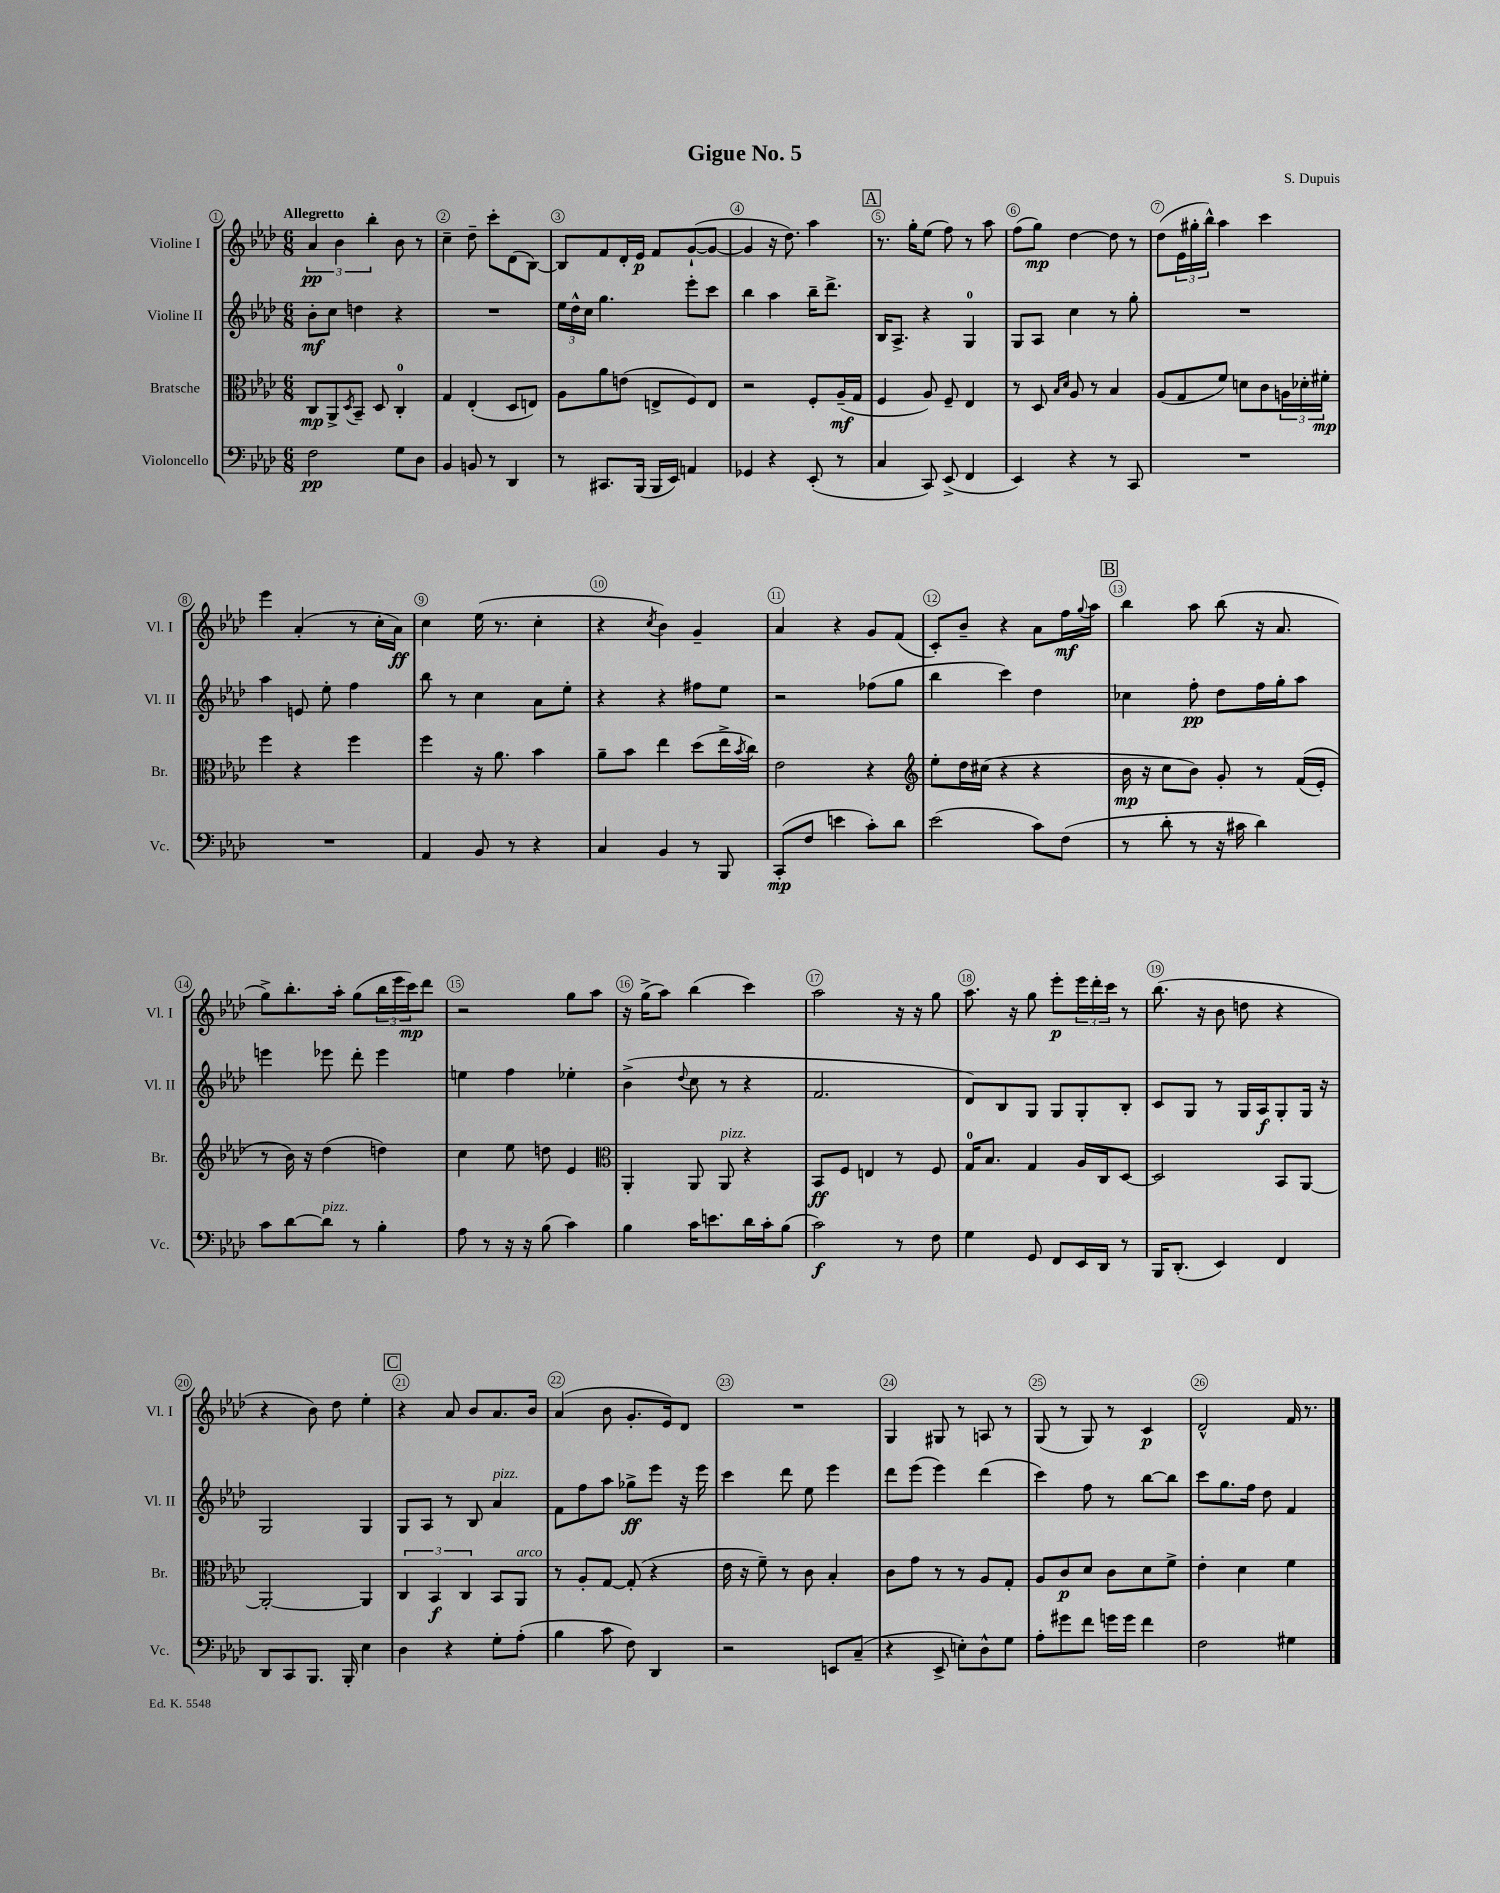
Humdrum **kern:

**kern	**dynam	**kern	**dynam	**kern	**dynam	**kern	**dynam
*part4	*part4	*part3	*part3	*part2	*part2	*part1	*part1
*staff4	*staff4	*staff3	*staff3	*staff2	*staff2	*staff1	*staff1
*I"Violoncello	*	*I"Bratsche	*	*I"Violine II	*	*I"Violine I	*
*I'Vc.	*	*I'Br.	*	*I'Vl. II	*	*I'Vl. I	*
*clefF4	*	*clefC3	*	*clefG2	*	*clefG2	*
*k[b-e-a-d-]	*	*k[b-e-a-d-]	*	*k[b-e-a-d-]	*	*k[b-e-a-d-]	*
*M6/8	*	*M6/8	*	*M6/8	*	*M6/8	*
=1	=1	=1	=1	=1	=1	=1	=1
!	!	!	!	!	!	!LO:TX:a:B:t=Allegretto	!
2F\	pp	8C/L	mp	8b-'\L	mf	6a-/	pp
.	.	8AA-^/	.	8cc\J	.	.	.
.	.	.	.	.	.	6b-\	.
.	.	8qD-/	.	.	.	.	.
.	.	8BB-~/J	.	4ddn\	.	.	.
.	.	.	.	.	.	6bb-'\	.
.	.	8D-/	.	.	.	.	.
8G\L	.	4C'/	.	4r	.	8b-\	.
8D-\J	.	.	.	.	.	8r	.
=2	=2	=2	=2	=2	=2	=2	=2
4BB-/	.	4G/	.	2.r	.	4cc~\	.
8BBn/	.	(4E-'/	.	.	.	8dd-~\	.
8r	.	.	.	.	.	8ccc'\L	.
4DD-/	.	8D-/L	.	.	.	(8d-\	.
.	.	8En/J)	.	.	.	[8B-\J)	.
=3	=3	=3	=3	=3	=3	=3	=3
8r	.	8A-\L	.	24ee-\LL	.	8B-/L]	.
.	.	.	.	24dd-^^\	.	.	.
.	.	.	.	24cc\JJ	.	.	.
8.CC#X/L	.	8a-\	.	4.gg\	.	8f/	.
.	.	(8en\J	.	.	.	16d-'/L	.
(16BBB-/Jk	.	.	.	.	.	16e-/JJ	p
16BBB-/LL	.	8En^/L	.	.	.	8f/L	.
16EE-/JJ)	.	.	.	.	.	.	.
4AAn/	.	8F/)	.	8eee-'\L	.	([8g`/	.
.	.	8E/J	.	8ccc\J	.	8g/J_	.
=4	=4	=4	=4	=4	=4	=4	=4
4GG-X/	.	2r	.	4bb-\	.	4g/]	.
4r	.	.	.	4aa-\	.	16r	.
.	.	.	.	.	.	8.dd-\)	.
(8EE-'/	.	8F'/L	.	16bb-~\KL	.	4aa-\	.
.	.	.	.	8.ddd-^\J	.	.	.
8r	.	(16A-~/L	mf	.	.	.	.
.	.	16G/JJ	.	.	.	.	.
!!LO:REH:place=s1:t=A
=5	=5	=5	=5	=5	=5	=5	=5
4C/	.	4F/	.	16B-/KL	.	8.r	.
.	.	.	.	8.A-^/J	.	.	.
.	.	.	.	.	.	16gg'\KL	.
8CC/)	.	8A-/)	.	4r	.	(8ee-\J	.
(8EE-^/	.	8F~/	.	.	.	8ff\)	.
4FF/	.	4E-/	.	4G/	.	8r	.
.	.	.	.	.	.	8aa-\	.
=6	=6	=6	=6	=6	=6	=6	=6
4EE-/)	.	8r	.	8G/L	.	(8ff\L	.
.	.	8D-/	.	8A-/J	.	8gg\J)	mp
.	.	16qqB-/LL	.	.	.	.	.
.	.	16qqd-/JJ	.	.	.	.	.
4r	.	8A-/	.	4cc\	.	[4dd-\	.
.	.	8r	.	.	.	.	.
8r	.	4B-/	.	8r	.	8dd-\]	.
8CC/	.	.	.	8gg'\	.	8r	.
=7	=7	=7	=7	=7	=7	=7	=7
2.r	.	(8A-/L	.	2.r	.	(8dd-\L	.
.	.	8G/	.	.	.	24e-\L	.
.	.	.	.	.	.	24gg#X'\	.
.	.	.	.	.	.	24bb-^^\JJ)	.
.	.	8f/J)	.	.	.	4aa-\	.
.	.	8dn\L	.	.	.	.	.
.	.	8c\	.	.	.	4ccc\	.
.	.	24An\L	.	.	.	.	.
.	.	24d-X'\	.	.	.	.	.
.	.	24f#X'\JJ	mp	.	.	.	.
!!LO:LB:g=z
=8	=8	=8	=8	=8	=8	=8	=8
2.r	.	4ff\	.	4aa-\	.	4eee-\	.
.	.	4r	.	8en/	.	(4a-'/	.
.	.	.	.	8ee-'\	.	.	.
.	.	4ff\	.	4ff\	.	8r	.
.	.	.	.	.	.	16cc'\LL	.
.	.	.	.	.	.	16a-\JJ)	ff
=9	=9	=9	=9	=9	=9	=9	=9
4AA-/	.	4ff\	.	8bb-\	.	4cc\	.
.	.	.	.	8r	.	.	.
8BB-/	.	16r	.	4cc\	.	(16ee-\	.
.	.	8.a-\	.	.	.	8.r	.
8r	.	.	.	.	.	.	.
4r	.	4b-\	.	8a-\L	.	4cc'\	.
.	.	.	.	8ee-'\J	.	.	.
=10	=10	=10	=10	=10	=10	=10	=10
4C/	.	8a-~\L	.	4r	.	4r	.
.	.	8b-\J	.	.	.	.	.
.	.	.	.	.	.	8qcc/	.
4BB-/	.	4ee-\	.	4r	.	4b-\)	.
8r	.	(8dd-\L	.	8ff#X\L	.	4g~/	.
8BBB-/	.	16ee-^\L	.	8ee-\J	.	.	.
.	.	8qb-/	.	.	.	.	.
.	.	16cc\JJ)	.	.	.	.	.
=11	=11	=11	=11	=11	=11	=11	=11
(8CC'/L	mp	2e-\	.	2r	.	4a-/	.
8F/J	.	.	.	.	.	.	.
4en\	.	.	.	.	.	4r	.
8c'\L)	.	4r	.	(8ff-X\L	.	8g/L	.
8d-\J	.	.	.	8gg\J	.	(8f/J	.
=12	=12	=12	=12	=12	=12	=12	=12
*	*	*clefG2	*	*	*	*	*
(2e-\	.	8ee-'\L	.	4bb-\	.	8c'/L)	.
.	.	16dd-\L	.	.	.	8b-~/J	.
.	.	(16cc#X\JJ	.	.	.	.	.
.	.	4r	.	4ccc\)	.	4r	.
8c\L)	.	4r	.	4dd-\	.	8a-\L	.
(8F\J	.	.	.	.	.	16ff\L	mf
.	.	.	.	.	.	8qqgg/	.
.	.	.	.	.	.	16aa-\JJ	.
!!LO:REH:place=s1:t=B
=13	=13	=13	=13	=13	=13	=13	=13
8r	.	16b-\	mp	4cc-X\	.	4bb-\	.
.	.	16r	.	.	.	.	.
8d-'\	.	8cc\L	.	.	.	.	.
8r	.	8b-\J)	.	8ff'\	pp	8aa-\	.
16r	.	8g'/	.	8dd-\L	.	(8bb-\	.
16c#X\	.	.	.	.	.	.	.
4d-\)	.	8r	.	16ff\L	.	16r	.
.	.	.	.	16gg'\J	.	8.a-/	.
.	.	((16f/LL	.	8aa-\J	.	.	.
.	.	16e-'/JJ)	.	.	.	.	.
!!LO:LB:g=z
=14	=14	=14	=14	=14	=14	=14	=14
8c\L	.	8r	.	4eeen\	.	8gg^\L)	.
[8d-\	.	16b-\)	.	.	.	8.bb-'\	.
.	.	16r	.	.	.	.	.
!LO:TX:a:i:t=pizz.	!	!	!	!	!	!	!
8d-\J]	.	(4dd-\	.	8eee-X\	.	.	.
.	.	.	.	.	.	16aa-'\Jk	.
8r	.	.	.	8ddd-'\	.	(8gg\L	.
4B-'\	.	4ddn\)	.	4eee-\	.	24bb-\L	.
.	.	.	.	.	.	24eee-\	.
.	.	.	.	.	.	24ccc\J)	mp
.	.	.	.	.	.	8ddd-\J	.
=15	=15	=15	=15	=15	=15	=15	=15
8A-\	.	4cc\	.	4een\	.	2r	.
8r	.	.	.	.	.	.	.
16r	.	8ee-\	.	4ff\	.	.	.
16r	.	.	.	.	.	.	.
(8B-\	.	8ddn\	.	.	.	.	.
4c\)	.	4e-/	.	4ee-X'\	.	8gg\L	.
.	.	.	.	.	.	8aa-\J	.
=16	=16	=16	=16	=16	=16	=16	=16
*	*	*clefC3	*	*	*	*	*
4B-\	.	4AA-'/	.	(4b-^\	.	16r	.
.	.	.	.	.	.	(16gg^\KL	.
.	.	.	.	.	.	8aa-\J)	.
.	.	.	.	8qqdd-/	.	.	.
16c\KL	.	8AA-/	.	8cc\	.	(4bb-\	.
8.en\	.	.	.	.	.	.	.
!	!	!LO:TX:a:i:t=pizz.	!	!	!	!	!
.	.	8AA-/	.	8r	.	.	.
16d-\L	.	4r	.	4r	.	4ccc\)	.
16c'\J	.	.	.	.	.	.	.
(8B-\J	.	.	.	.	.	.	.
=17	=17	=17	=17	=17	=17	=17	=17
2c\)	f	8BB-/L	ff	2.f/	.	2aa-\	.
.	.	8F/J	.	.	.	.	.
.	.	4En/	.	.	.	.	.
8r	.	8r	.	.	.	16r	.
.	.	.	.	.	.	16r	.
8F\	.	8F/	.	.	.	8gg\	.
=18	=18	=18	=18	=18	=18	=18	=18
4G\	.	16G/KL	.	8d-/L)	.	8.aa-\	.
.	.	8.B-/J	.	.	.	.	.
.	.	.	.	8B-/	.	.	.
.	.	.	.	.	.	16r	.
8GG/	.	4G/	.	8G/J	.	8gg\	.
8FF/L	.	.	.	8G/L	.	8eee-'\L	p
16EE-/L	.	16A-/LL	.	8G'/	.	24eee-\L	.
.	.	.	.	.	.	24ddd-'\	.
16DD-/JJ	.	16C/J	.	.	.	.	.
.	.	.	.	.	.	24ccc\JJ	.
8r	.	[8D-/J	.	8B-'/J	.	8r	.
=19	=19	=19	=19	=19	=19	=19	=19
16BBB-/KL	.	2D-/]	.	8c/L	.	(8.bb-\	.
(8.DD-'/J	.	.	.	.	.	.	.
.	.	.	.	8G/J	.	.	.
.	.	.	.	.	.	16r	.
4EE-/)	.	.	.	8r	.	8b-\	.
.	.	.	.	16G/LL	.	8ddn\	.
.	.	.	.	16A-/J	f	.	.
4FF/	.	8BB-/L	.	8G'/	.	4r	.
.	.	[8AA-/J	.	16G/Jk	.	.	.
.	.	.	.	16r	.	.	.
!!LO:LB:g=z
=20	=20	=20	=20	=20	=20	=20	=20
8DD-/L	.	2AA-'/_	.	2G/	.	4r	.
8CC/	.	.	.	.	.	.	.
8.BBB-/J	.	.	.	.	.	8b-\)	.
.	.	.	.	.	.	8dd-\	.
16BBB-'/	.	.	.	.	.	.	.
4E-\	.	4AA-/]	.	4G/	.	4ee-'\	.
!!LO:REH:place=s1:t=C
=21	=21	=21	=21	=21	=21	=21	=21
4D-\	.	6C/	.	8G/L	.	4r	.
.	.	.	.	8A-/J	.	.	.
.	.	6BB-/	f	.	.	.	.
4r	.	.	.	8r	.	8a-/	.
.	.	6C/	.	.	.	.	.
.	.	.	.	8B-/	.	8b-/L	.
!	!	!	!	!LO:TX:a:i:t=pizz.	!	!	!
8G'\L	.	8BB-/L	.	4a-/	.	8.a-/	.
!	!	!LO:TX:a:i:t=arco	!	!	!	!	!
(8A-'\J	.	8AA-/J	.	.	.	.	.
.	.	.	.	.	.	16b-/Jk	.
=22	=22	=22	=22	=22	=22	=22	=22
4B-\	.	8r	.	8f\L	.	(4a-/	.
.	.	8A-'/L	.	8ff\	.	.	.
8c\	.	[8G/J	.	8aa-\J	.	8b-\	.
8F\)	.	(8G'/]	.	8gg-X^\L	ff	8.g'/L	.
4DD-/	.	4r	.	8eee-\J	.	.	.
.	.	.	.	.	.	16e-/k)	.
.	.	.	.	16r	.	8d-/J	.
.	.	.	.	16eee-\	.	.	.
=23	=23	=23	=23	=23	=23	=23	=23
2r	.	16e-\	.	4ccc\	.	2.r	.
.	.	16r	.	.	.	.	.
.	.	8f~\)	.	.	.	.	.
.	.	8r	.	8ddd-\	.	.	.
.	.	8c\	.	8ee-\	.	.	.
8EEn/L	.	4B-'/	.	4eee-\	.	.	.
(8C~/J	.	.	.	.	.	.	.
=24	=24	=24	=24	=24	=24	=24	=24
4r	.	8c\L	.	8ddd-\L	.	4G/	.
.	.	8g\J	.	(8eee-\J	.	.	.
8EE-^/	.	8r	.	4eee-\)	.	8G#X/	.
8En'\L)	.	8r	.	.	.	8r	.
8D-^^\	.	8A-/L	.	(4ddd-\	.	8An/	.
8G\J	.	8G'/J	.	.	.	8r	.
=25	=25	=25	=25	=25	=25	=25	=25
8A-'\L	.	8A-/L	.	4ccc\)	.	(8G/	.
8g#X\	.	8c/	p	.	.	8r	.
8f\J	.	8d-/J	.	8ff\	.	8G/)	.
16gn\LL	.	8c\L	.	8r	.	8r	.
16g\JJ	.	.	.	.	.	.	.
4f\	.	8d-\	.	[8bb-\L	.	4c/	p
.	.	8f^\J	.	8bb-\J]	.	.	.
=26	=26	=26	=26	=26	=26	=26	=26
2F\	.	4e-'\	.	8ccc\L	.	2d-^^/	.
.	.	.	.	8.gg\	.	.	.
.	.	4d-\	.	.	.	.	.
.	.	.	.	16ff\Jk	.	.	.
.	.	.	.	8dd-\	.	.	.
4G#X\	.	4f\	.	4f/	.	16f/	.
.	.	.	.	.	.	8.r	.
==	==	==	==	==	==	==	==
*-	*-	*-	*-	*-	*-	*-	*-
